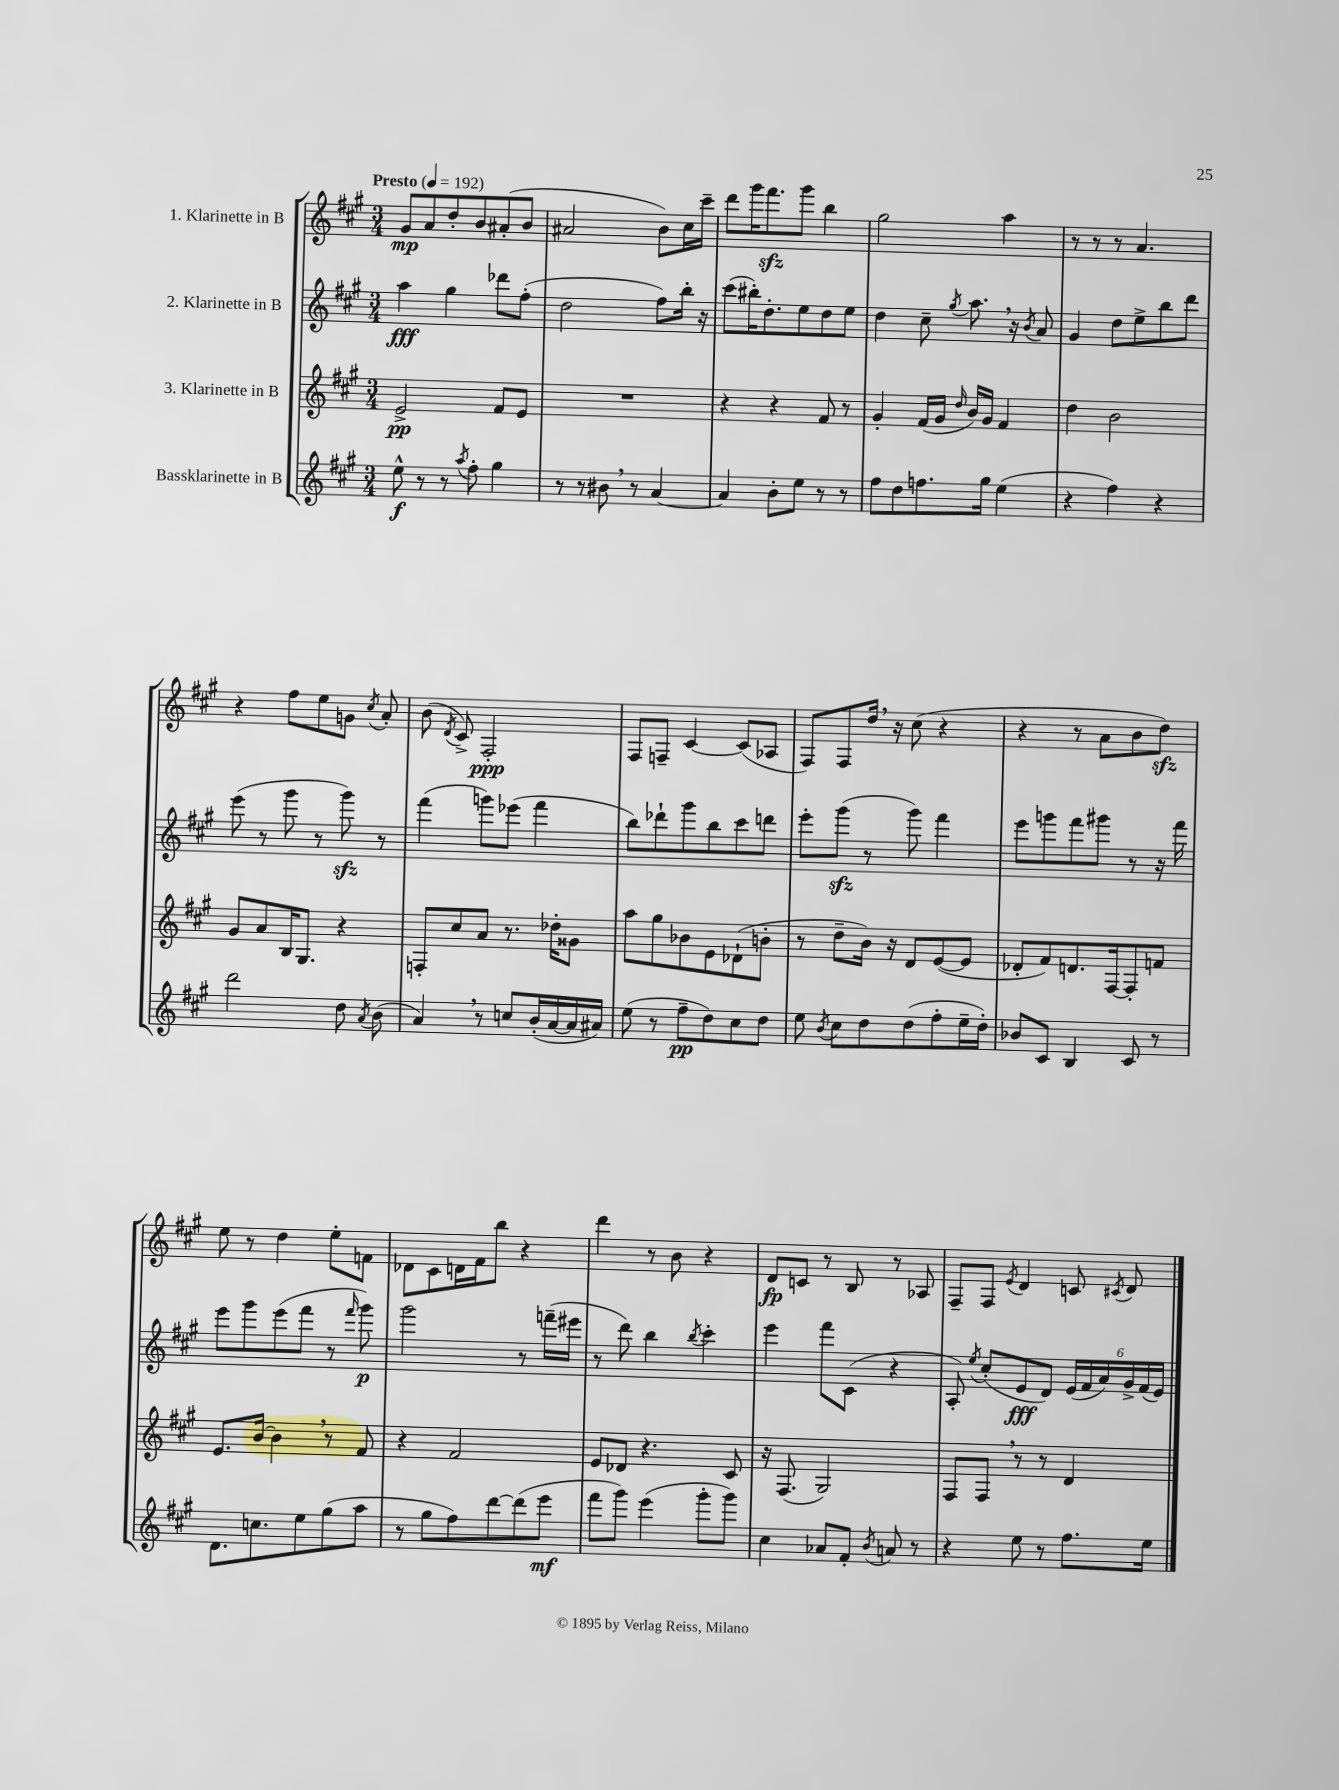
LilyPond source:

<<
\new StaffGroup <<
\new Staff = "s0" \with { instrumentName = "1. Klarinette in B" } {
    \clef treble \key a \major \numericTimeSignature \time 3/4 \tempo "Presto" 4 = 192
    \autoBeamOff gis'8[\mp a'8 d''8-. b'8 ais'8-.( b'8] |
    ais'2 b'8[) cis''16 cis'''16]-- |
    d'''8[ gis'''16 fis'''8.\sfz gis'''8] b''4 |
    gis''2 a''4 |
    r8 r8 r8 a'4. |
    r4 fis''8[ e''8 g'8] \acciaccatura { cis''8 } a'8-. |
    b'8( \acciaccatura { d'8 } cis'8->) fis2-.\ppp |
    fis8[ f8]-- cis'4~ cis'8[( aes8] |
    fis8[) fis8 d''16] \breathe r16 cis''8( r4 |
    r4 r8 a'8[ b'8 d''8]\sfz) |
    e''8 r8 d''4 e''8[-. f'8] |
    des'8[ cis'8 d'16 fis'16 b''8] r4 |
    d'''4 r8 b'8 r4 |
    d'8[\fp c'8] r8 b8 r8 aes8 |
    fis8[-- fis8] \acciaccatura { e'8 } d'4 c'8 \acciaccatura { cis'8 } d'8 \bar "|." |
}
\new Staff = "s1" \with { instrumentName = "2. Klarinette in B" } {
    \clef treble \key a \major \numericTimeSignature \time 3/4
    \autoBeamOff a''4\fff gis''4 des'''8[ fis''8]-.( |
    d''2 fis''8[) b''16]-. r16 |
    cis'''8[( bis''16-.) d''8.-. e''8 d''8 e''8] |
    d''4 cis''8-- \acciaccatura { gis''8 } a''8. \breathe r16 \acciaccatura { b'8 } a'8 |
    gis'4 d''8[ e''8-> b''8 d'''8] |
    e'''8( r8 gis'''8 r8 gis'''8\sfz) r8 |
    fis'''4( g'''8[) ees'''8]( fis'''4 |
    b''8[) des'''8-! gis'''8 b''8 cis'''8 d'''8] |
    e'''8[-. gis'''8]\sfz( r8 gis'''8) fis'''4 |
    e'''8[ g'''8 fis'''8 gis'''8] r8 r16 fis'''16 |
    e'''8[ gis'''8 e'''8( fis'''8] r8 \grace { fis'''16 } gis'''8\p) |
    gis'''2 r8 f'''16[--( eis'''16] |
    r8 d'''8) b''4 \acciaccatura { b''8 } cis'''4-. |
    e'''4 fis'''8[ cis'8]( r4 |
    a8-.) \acciaccatura { e''8 } cis''8[-.( e'8\fff d'8]) \tuplet 6/4 { e'16[( fis'16 a'16) gis'16-> fis'16( e'16]) } \bar "|." |
}
\new Staff = "s2" \with { instrumentName = "3. Klarinette in B" } {
    \clef treble \key a \major \numericTimeSignature \time 3/4
    \autoBeamOff e'2->\pp fis'8[ e'8] |
    R2. |
    r4 r4 fis'8 r8 |
    gis'4-. fis'16[( gis'16] \grace { d''16 } b'16[) gis'16] fis'4 |
    d''4 b'2 |
    gis'8[ a'8 b16 gis8.] r4 |
    f8[-. cis''8 a'8] r8. des''16[-. gisis'8] |
    a''8[ gis''8 bes'8 e'8 des'8-!( b'8]-. |
    r8 d''8[-- b'16]) r16 d'8[ e'8~( e'8] |
    des'8[-. fis'8) d'8. fis16~ fis8-. f'8] |
    e'8.[ b'16]~ b'4 \breathe r8 fis'8 |
    r4 fis'2 |
    e'8[ des'8] r4. cis'8 |
    r16 fis8.( gis2) |
    fis8[ fis8] \breathe r8 r8 d'4 \bar "|." |
}
\new Staff = "s3" \with { instrumentName = "Bassklarinette in B" } {
    \clef treble \key a \major \numericTimeSignature \time 3/4
    \autoBeamOff e''8-^\f r8 r8 \acciaccatura { a''8 } fis''8-. gis''4 |
    r8 r8 bis'8 \breathe r8 a'4~ |
    a'4 b'8[-. e''8] r8 r8 |
    fis''8[ d''8 f''8. gis''16] e''4( |
    r4 fis''4) r4 |
    d'''2 d''8 \acciaccatura { a'8 } b'8( |
    a'4) \breathe r8 c''8[ b'16-.( a'16~ a'16 ais'16]) |
    e''8( r8 fis''8[--\pp d''8) cis''8 d''8] |
    e''8 \acciaccatura { b'8 } cis''8[ d''8 d''8( fis''8-. e''16-- d''16]-.) |
    bes'8[ cis'8] b4 cis'8 r8 |
    d'8.[ c''8. e''8 gis''8( a''8] |
    r8 gis''8[ fis''8) d'''8~ d'''8( e'''8]\mf |
    fis'''8[ gis'''8]) e'''4( gis'''8[-. gis'''8]) |
    cis''4 aes'8[ fis'8]-. \acciaccatura { b'8 } a'8 r8 |
    r4 e''8 r8 fis''8.[ e''16] \bar "|." |
}
>>
>>
\layout { \context { \Score \remove "Bar_number_engraver" } }
